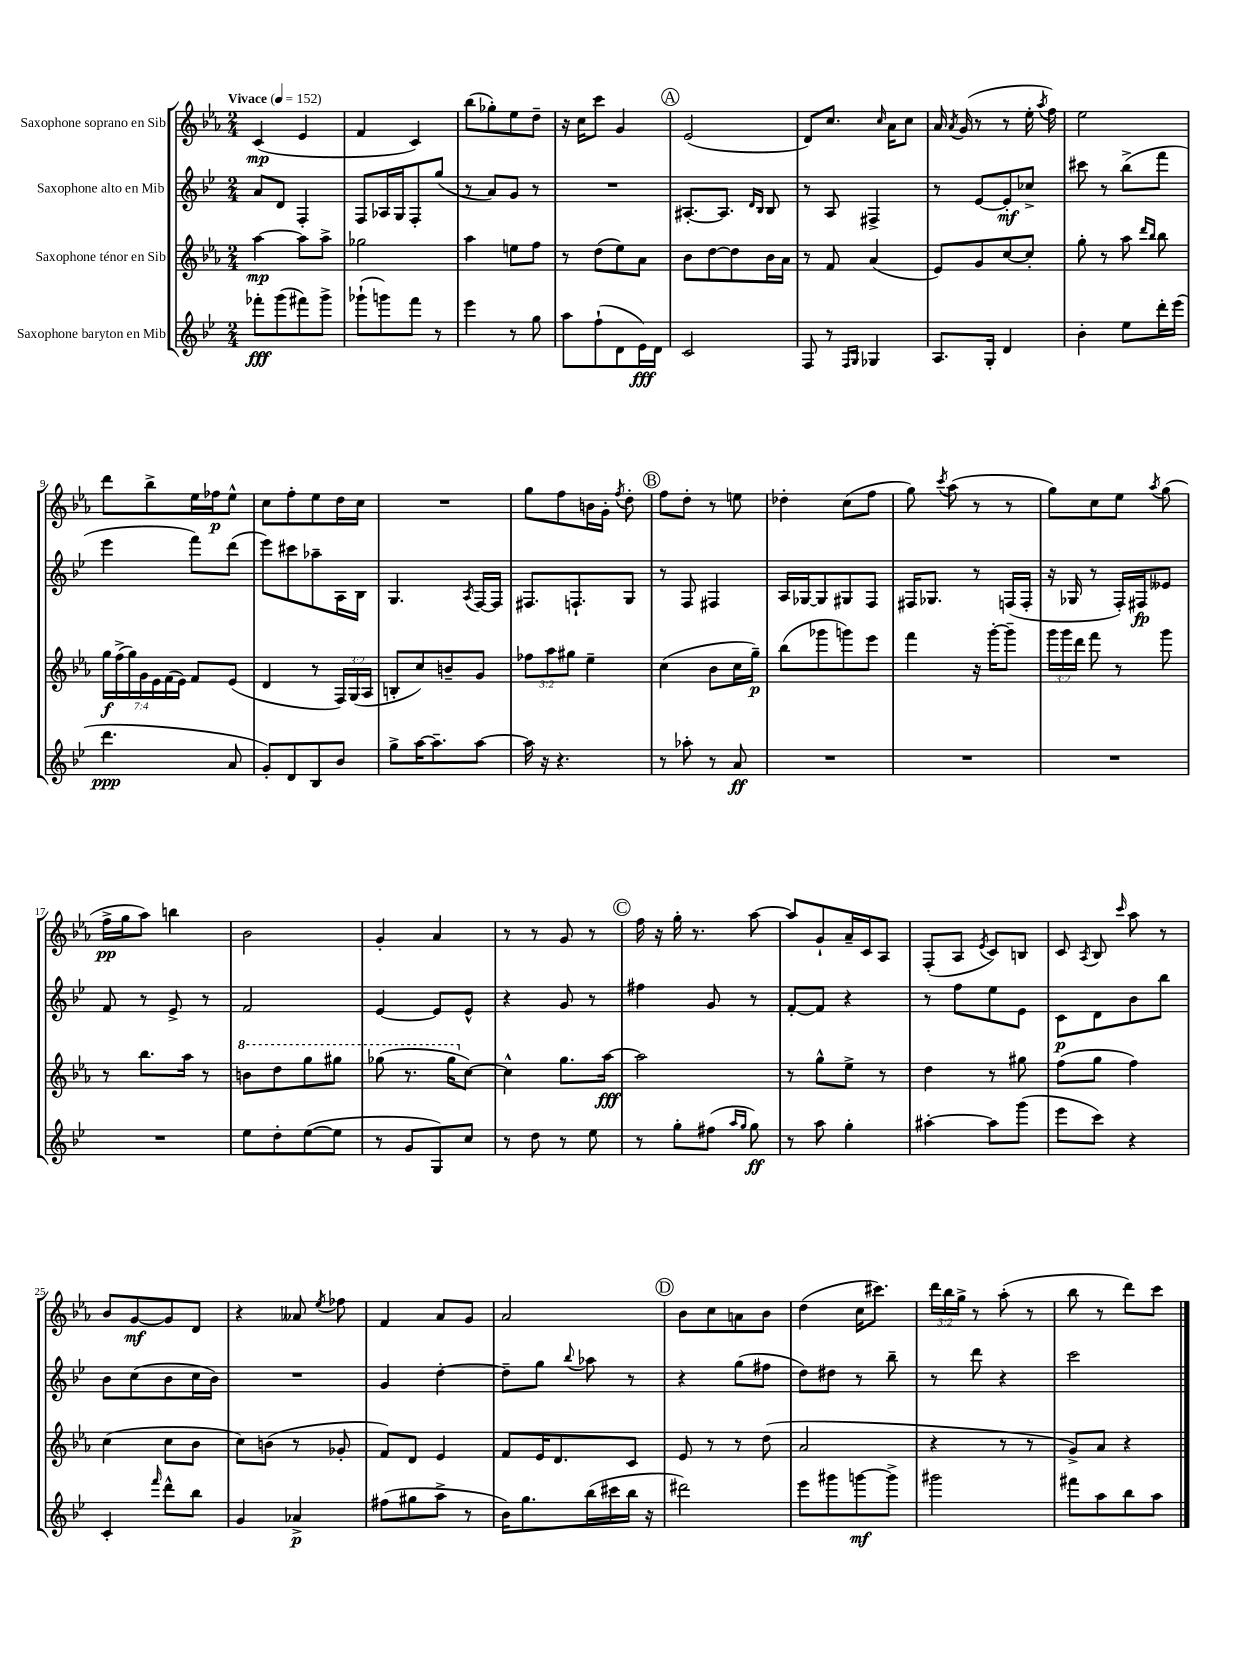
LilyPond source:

<<
\new StaffGroup <<
\new Staff = "s0" \with { instrumentName = "Saxophone soprano en Sib" } {
    \clef treble \key ees \major \numericTimeSignature \time 2/4 \override Staff.TupletNumber.text = #tuplet-number::calc-fraction-text \tempo "Vivace" 4 = 152
    \autoBeamOff c'4\mp( ees'4 |
    f'4 c'4) |
    bes''8[( ges''8-.) ees''8 d''8]-- |
    r16 c''16[ c'''8] g'4 |
    \mark \markup { \circle "A" } ees'2( |
    d'8[) c''8.] \grace { c''16 } aes'16[ c''8] |
    aes'16 \acciaccatura { aes'8 } g'16( r8 r8 ees''16-. \acciaccatura { aes''8 } f''16) |
    ees''2 |
    d'''8[ bes''8-> ees''16 fes''16\p ees''8]-^ |
    c''8[ f''8-. ees''8 d''16 c''16] |
    R2 |
    g''8[ f''8 b'16 g'16]-. \acciaccatura { f''8 } d''8-. |
    \mark \markup { \circle "B" } f''8[ d''8]-. r8 e''8 |
    des''4-. c''8[( f''8] |
    g''8) \acciaccatura { c'''8 } aes''8( r8 r8 |
    g''8[) c''8 ees''8] \acciaccatura { aes''8 } g''8( |
    f''16[->\pp g''16 aes''8]) b''4 |
    bes'2 |
    g'4-. aes'4 |
    r8 r8 g'8 r8 |
    \mark \markup { \circle "C" } f''16 r16 g''16-. r8. aes''8~ |
    aes''8[ g'8-! aes'16-- c'16 aes8] |
    f8[-.( aes8] \acciaccatura { ees'8 } c'8[) b8] |
    c'8 \acciaccatura { aes8 } bes8 \grace { c'''16 } aes''8 r8 |
    bes'8[ g'8~\mf g'8 d'8] |
    r4 aeses'8 \acciaccatura { ees''8 } fes''8 |
    f'4 aes'8[ g'8] |
    aes'2 |
    \mark \markup { \circle "D" } bes'8[ c''8 a'8 bes'8] |
    d''4( c''16[ cis'''8.]) |
    \tuplet 3/2 { d'''16[ bes''16 g''16]-> } r8 aes''8-.( r8 |
    bes''8 r8 d'''8[) c'''8] \bar "|." |
}
\new Staff = "s1" \with { instrumentName = "Saxophone alto en Mib" } {
    \clef treble \key bes \major \numericTimeSignature \time 2/4
    \autoBeamOff a'8[ d'8] f4-. |
    f8[ aes16 g16 f8-. g''8]( |
    r8 a'8[) g'8] r8 |
    R2 |
    \mark \markup { \circle "A" } ais8.[~-. ais8.] \grace { d'16[ bes16] } bes8 |
    r8 a8 fis4-> |
    r8 ees'8[~ ees'8-.\mf ces''8]-> |
    cis'''8 r8 bes''8[->( f'''8] |
    ees'''4 f'''8[) d'''8]( |
    ees'''8[) cis'''8 aes''8-- a16 bes16] |
    g4. \acciaccatura { a8 } f16[~ f16] |
    fis8.[ f8.-! g8] |
    \mark \markup { \circle "B" } r8 f8 fis4 |
    a16[ ges16~ ges8 gis8 f8] |
    fis16[ ges8.] r8 f16[( f16]-. |
    r16 ges16 r8 f16[-.) fis16\fp eeses'8] |
    f'8 r8 ees'8-> r8 |
    f'2 |
    ees'4~ ees'8[ ees'8]-^ |
    r4 g'8 r8 |
    \mark \markup { \circle "C" } fis''4 g'8 r8 |
    f'8[~-. f'8] r4 |
    r8 f''8[ ees''8 ees'8] |
    c'8[\p d'8 bes'8 bes''8] |
    bes'8[ c''8( bes'8 c''16 bes'16]) |
    R2 |
    g'4 d''4~-. |
    d''8[-- g''8] \appoggiatura { bes''8 } aes''8 r8 |
    \mark \markup { \circle "D" } r4 g''8[( fis''8] |
    d''8[) dis''8] r8 bes''8-- |
    r8 d'''8 r4 |
    c'''2 \bar "|." |
}
\new Staff = "s2" \with { instrumentName = "Saxophone ténor en Sib" } {
    \clef treble \key ees \major \numericTimeSignature \time 2/4 \override Staff.TupletNumber.text = #tuplet-number::calc-fraction-text
    \autoBeamOff aes''4~\mp aes''8[ aes''8]-> |
    ges''2 |
    aes''4 e''8[ f''8] |
    r8 d''8[( ees''8) aes'8] |
    \mark \markup { \circle "A" } bes'8[ d''8~ d''8 bes'16 aes'16] |
    r8 f'8 aes'4( |
    ees'8[) g'8 c''8~ c''8]-. |
    g''8-. r8 aes''8 \grace { d'''16[ bes''16] } bes''8 |
    \tuplet 7/4 { g''16[\f f''16->( g''16) g'16 ees'16 f'16( ees'16]) } f'8[ ees'8]( |
    d'4 r8 \tuplet 3/2 { f16[) g16( aes16] } |
    b8[-. c''8) b'8-- g'8] |
    \tuplet 3/2 { fes''8[ aes''8 gis''8] } ees''4-- |
    \mark \markup { \circle "B" } c''4( bes'8[ c''16 g''16]--\p) |
    bes''8[( ges'''8 g'''8) ees'''8] |
    f'''4 r16 g'''16[~-. g'''8]-- |
    \tuplet 3/2 { g'''16[ g'''16 d'''16] } f'''8 r8 g'''8 |
    r8 bes''8.[ aes''16] r8 |
    \ottava #1 b''8[ d'''8 g'''8 gis'''8] |
    ges'''8( r8. ges'''16[ \ottava #0 c''8]~) |
    c''4-^ g''8.[ aes''16]~\fff |
    \mark \markup { \circle "C" } aes''2 |
    r8 g''8[-^ ees''8]-> r8 |
    d''4 r8 gis''8 |
    f''8[( g''8] f''4) |
    c''4( c''8[ bes'8] |
    c''8[) b'8]( r8 ges'8-. |
    f'8[) d'8] ees'4 |
    f'8[ ees'16 d'8. c'8] |
    \mark \markup { \circle "D" } ees'8 r8 r8 d''8( |
    aes'2 |
    r4 r8 r8 |
    g'8[->) aes'8] r4 \bar "|." |
}
\new Staff = "s3" \with { instrumentName = "Saxophone baryton en Mib" } {
    \clef treble \key bes \major \numericTimeSignature \time 2/4
    \autoBeamOff fes'''8[-.\fff g'''8( fis'''8) g'''8]-> |
    ges'''8[-!( g'''8) f'''8] r8 |
    ees'''4 r8 g''8 |
    a''8[ f''8-!( d'8 ees'16\fff) d'16] |
    \mark \markup { \circle "A" } c'2 |
    f8 r8 \grace { f16[ g16] } ges4 |
    a8.[ g16]-. d'4 |
    bes'4-. ees''8[ d'''16-. ees'''16]( |
    d'''4.\ppp a'8 |
    g'8[-.) d'8 bes8 bes'8] |
    g''8[-> a''16~ a''8.-- a''8]~ |
    a''16 r16 r4. |
    \mark \markup { \circle "B" } r8 aes''8-. r8 a'8\ff |
    R2 |
    R2 |
    R2 |
    R2 |
    ees''8[ d''8-. ees''8~( ees''8] |
    r8 g'8[ g8) c''8] |
    r8 d''8 r8 ees''8 |
    \mark \markup { \circle "C" } r8 g''8[-. fis''8]( \grace { a''16[ g''16] } g''8\ff) |
    r8 a''8 g''4-. |
    ais''4~-. ais''8[ g'''8]( |
    ees'''8[ c'''8]) r4 |
    c'4-. \grace { f'''16 } d'''8[-^ bes''8] |
    g'4 aes'4->\p |
    fis''8[( gis''8 a''8]-> r8 |
    bes'16[) g''8. bes''16( cis'''16 bes''16] r16 |
    \mark \markup { \circle "D" } dis'''2) |
    ees'''8[ gis'''8 g'''8~\mf g'''8]-> |
    gis'''2 |
    fis'''8[ a''8 bes''8 a''8] \bar "|." |
}
>>
>>
